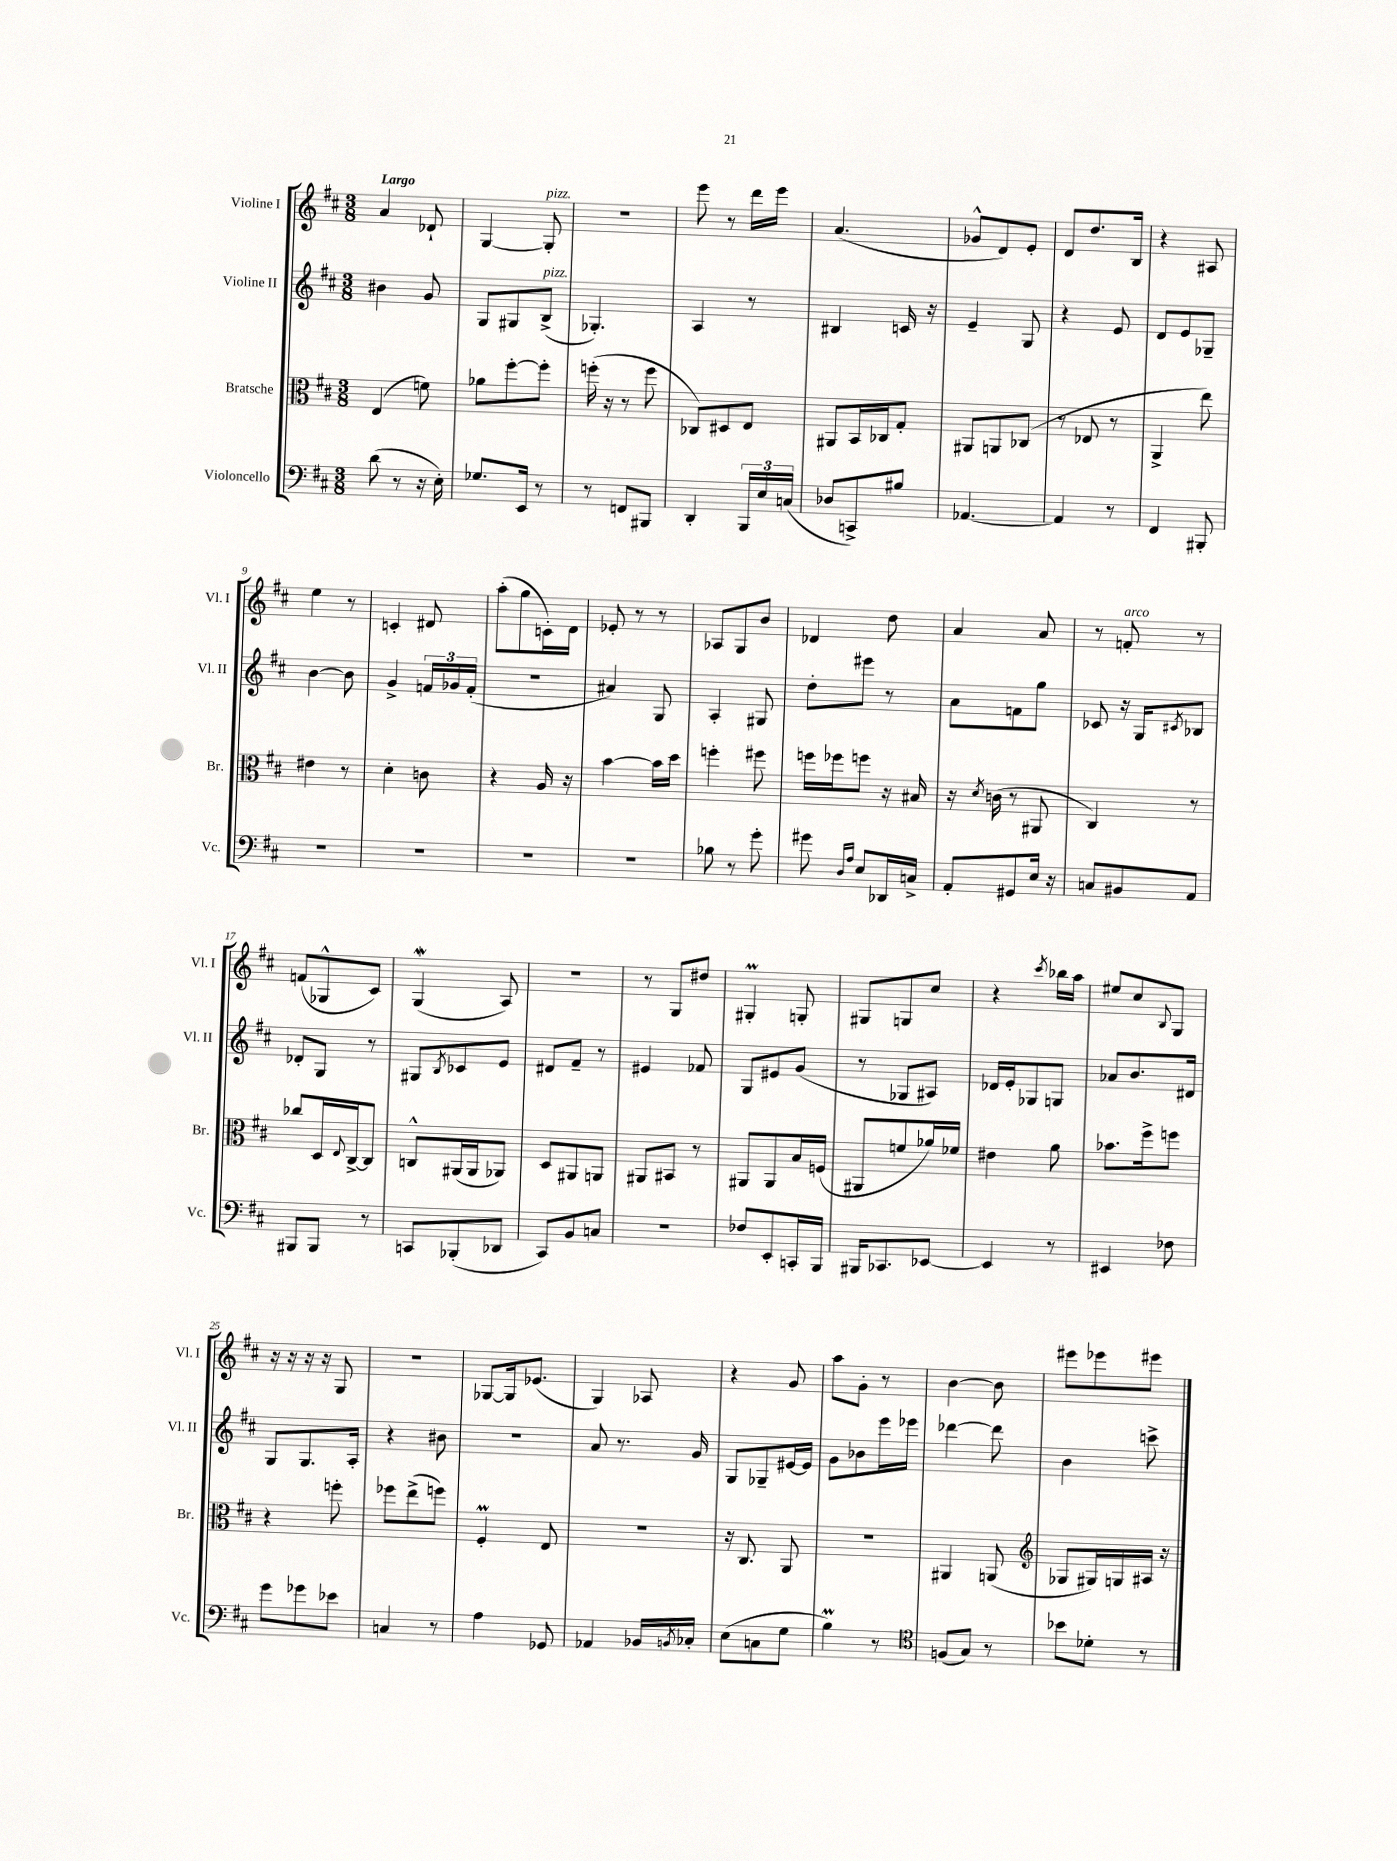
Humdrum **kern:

**kern	**kern	**kern	**kern
*part4	*part3	*part2	*part1
*staff4	*staff3	*staff2	*staff1
*I"Violoncello	*I"Bratsche	*I"Violine II	*I"Violine I
*I'Vc.	*I'Br.	*I'Vl. II	*I'Vl. I
*clefF4	*clefC3	*clefG2	*clefG2
*k[f#c#]	*k[f#c#]	*k[f#c#]	*k[f#c#]
*M3/8	*M3/8	*M3/8	*M3/8
=1	=1	=1	=1
!	!	!	!LO:TX:a:B:t=Largo
(8d\	(4E/	4b#X\	4a/
8r	.	.	.
16r	8fn\)	8g/	8d-X`/
16E'\)	.	.	.
=2	=2	=2	=2
8.G-X/L	8a-X\L	8G/L	[4G/
.	[8ff#'\	8G#X/	.
16EE/Jk	.	.	.
!	!	!	!LO:TX:a:i:t=pizz.
!	!	!LO:TX:a:i:t=pizz.	!
8r	8ff#'\J]	(8B^/J	8G'/]
=3	=3	=3	=3
8r	(16ffn'\	4.G-X'/)	4.r
.	16r	.	.
8FFn/L	8r	.	.
8BBB#X/J	8ff\	.	.
=4	=4	=4	=4
4DD'/	8C-X/L)	4A/	8eee\
.	8D#X/	.	8r
24BBB/LL	8E/J	8r	16ddd\LL
24E/	.	.	.
.	.	.	16eee\JJ
(24Cn/JJ	.	.	.
=5	=5	=5	=5
8D-X/L	8AA#X/L	4B#X/	(4.a/
8CCn^/)	16BB/L	.	.
.	16C-X/J	.	.
8B#X/J	8G'/J	16cn/	.
.	.	16r	.
=6	=6	=6	=6
[4.AA-X/	8AA#X/L	4e~/	8g-X^^/L
.	8AAn/	.	8d/)
.	(8C-X/J	8G/	8e'/J
=7	=7	=7	=7
4AA-/]	8r	4r	8d/L
.	8E-X/	.	8.dd/
8r	8r	8e/	.
.	.	.	16B/Jk
=8	=8	=8	=8
4FF#/	4AA^/	8d/L	4r
.	.	8e/	.
8BBB#X'/	8ee\)	8G-X~/J	8A#X/
!!LO:LB:g=z
=9	=9	=9	=9
4.r	4e#X\	[4b\	4ee\
.	8r	8b\]	8r
=10	=10	=10	=10
4.r	4d'\	4g^/	4cn'/
.	8cn\	24fn/LL	8d#X/
.	.	24g-X/	.
.	.	(24f'/JJ	.
=11	=11	=11	=11
4.r	4r	4.r	(8aa'\L
.	.	.	8gg\
.	16A/	.	16cn'\L)
.	16r	.	16d\JJ
=12	=12	=12	=12
4.r	[4b\	4a#X/)	8e-X'/
.	.	.	8r
.	16b\LL]	8G/	8r
.	16dd\JJ	.	.
=13	=13	=13	=13
8B-X\	4ffn'\	4A'/	8A-X/L
8r	.	.	8G/
8g'\	8ff#X\	8G#X/	8b/J
=14	=14	=14	=14
8g#X\	16ffn\LL	8dd'\L	4d-X/
.	16ff-X\J	.	.
16qqD/LL	.	.	.
16qqA/JJ	.	.	.
8E/L	8ffn\J	8eee#X\J	.
16DD-X/L	16r	8r	8dd\
16Cn^/JJ	16B#X/	.	.
=15	=15	=15	=15
8AA'/L	16r	8a\L	4a/
.	8qd/	.	.
.	(16cn\	.	.
8GG#X/	8r	8fn\	.
16E/Jk	8AA#X/	8gg\J	8a/
16r	.	.	.
=16	=16	=16	=16
8Cn/L	4C#/)	8c-X/	8r
!	!	!	!LO:TX:a:i:t=arco
8BB#X/	.	16r	8fn'/
.	.	16G/KL	.
.	.	8qc#X/	.
8AA/J	8r	8B-X/J	8r
!!LO:LB:g=z
=17	=17	=17	=17
8BBB#X/L	8cc-X/L	8d-X'/L	(8fn/L
8BBB#/J	16D/L	8G/J	8G-X^^/
.	8qqE/	.	.
.	[16C#^/J	.	.
8r	8C#/J]	8r	8c#/J)
=18	=18	=18	=18
8CCn/L	8Cn^^/L	8G#X/L	(4Gw/
.	.	8qB/	.
(8BBB-X'/	(16AA#X/L	8c-X/	.
.	16AA#/J	.	.
8DD-X/J	8AA-X/J)	8e/J	8A/)
=19	=19	=19	=19
8CC#/L)	8D/L	8d#X/L	4.r
8BB/	8AA#X/	8f#~/J	.
8Cn/J	8AAn/J	8r	.
=20	=20	=20	=20
4.r	8AA#X/L	4e#X/	8r
.	8BB#X/J	.	8G/L
.	8r	8f-X/	8dd#X/J
=21	=21	=21	=21
8F-X/L	8AA#X/L	8G/L	4G#Xm'/
8EE'/	8AA#/	8e#X/	.
16CCn'/L	16B/L	(8g/J	8Gn'/
16BBB/JJ	(16Fn/JJ	.	.
=22	=22	=22	=22
16BBB#X/KL	8AA#X/L	8r	8G#X/L
8.CC-X/	.	.	.
.	8fn/	8G-X/L	8Gn/
[8EE-X/J	16a-X/L)	8A#X/J)	8cc#/J
.	16f-X/JJ	.	.
=23	=23	=23	=23
4EE-/]	4e#X\	16d-X/LL	4r
.	.	16e'/J	.
.	.	8G-X/	.
.	.	.	8qccc#/
8r	8a\	8Gn/J	16bb-X\LL
.	.	.	16aa\JJ
=24	=24	=24	=24
4EE#X/	8.b-X\L	8a-X/L	8ee#X/L
.	.	8.b/	8cc#/
.	16ff#^\k	.	.
.	.	.	8qqB/
8F-X\	8ffn\J	.	8G/J
.	.	16d#X/Jk	.
!!LO:LB:g=z
=25	=25	=25	=25
8g\L	4r	8G/L	16r
.	.	.	16r
8g-X\	.	8.G/	16r
.	.	.	16r
8e-X\J	8ffn'\	.	8G/
.	.	16A'/Jk	.
=26	=26	=26	=26
4Cn/	8ff-X\L	4r	4.r
.	(8ee^\	.	.
8r	8ffn\J)	8b#X\	.
=27	=27	=27	=27
4A\	4F#m'/	4.r	[8G-X/L
.	.	.	16G-/k]
.	.	.	(8.e-X/J
8GG-X/	8E/	.	.
=28	=28	=28	=28
4AA-X/	4.r	8a/	4G/)
.	.	8.r	.
16BB-X/LL	.	.	8A-X/
8qBBn/	.	.	.
16C-X'/JJ	.	16g/	.
=29	=29	=29	=29
(8E\L	16r	8G/L	4r
.	8.C#/	.	.
8Cn\	.	8G-X~/	.
8G\J	8AA/	[16e#X/L	8g/
.	.	16e#/JJ]	.
=30	=30	=30	=30
4BM\)	4.r	8g\L	8aa\L
.	.	8b-X\	8g'\J
8r	.	16eee\L	8r
.	.	16eee-X\JJ	.
=31	=31	=31	=31
*clefC4	*	*	*
(8Fn/L	4AA#X/	[4ddd-X\	[4b\
8G/J)	.	.	.
8r	(8AAn/	8ddd-\]	8b\]
=32	=32	=32	=32
*	*clefG2	*	*
8b-X\L	8G-X/L	4b\	8eee#X\L
8d-X'\J	16G#X/L)	.	8eee-X\
.	16Gn/	.	.
8r	16A#X/JJ	8cccn^\	8eee#X\J
.	16r	.	.
==	==	==	==
*-	*-	*-	*-
